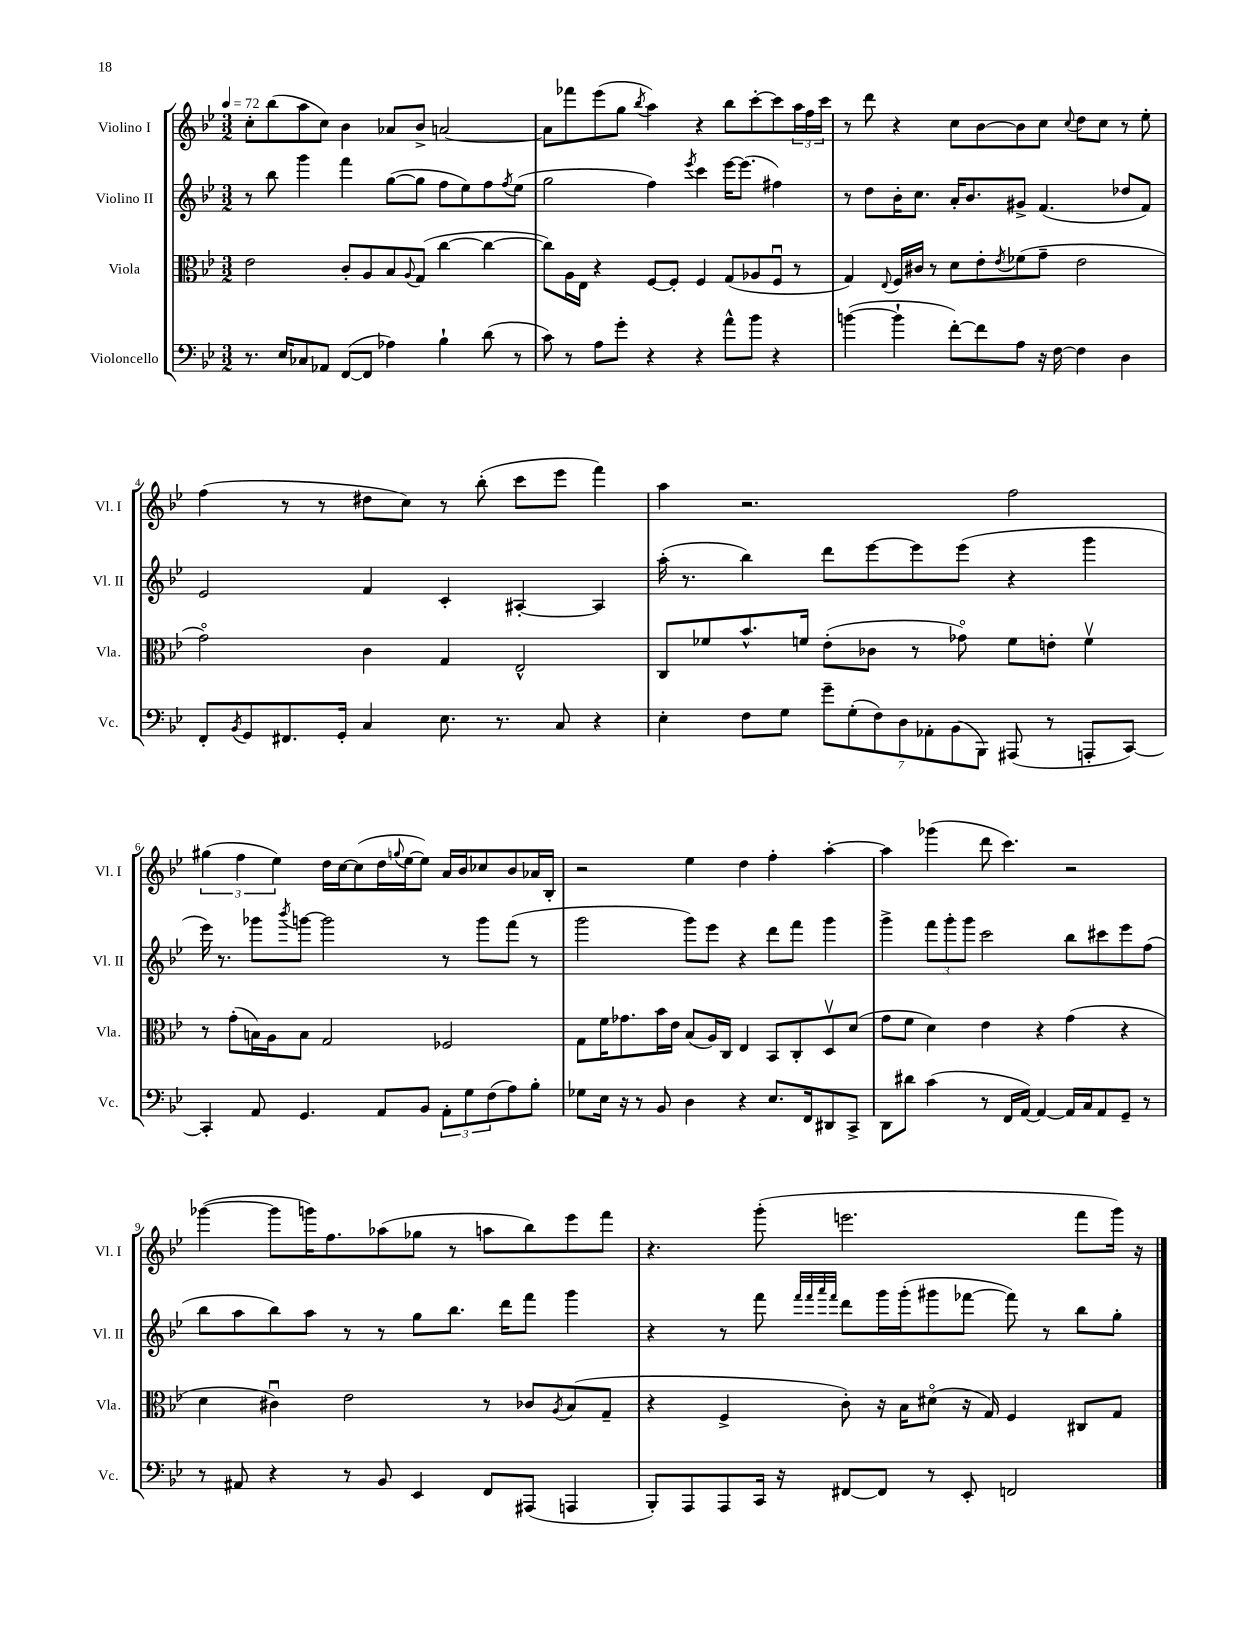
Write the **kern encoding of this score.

**kern	**kern	**kern	**kern
*staff4	*staff3	*staff2	*staff1
*clefF4	*clefC3	*clefG2	*clefG2
*k[b-e-]	*k[b-e-]	*k[b-e-]	*k[b-e-]
*M3/2	*M3/2	*M3/2	*M3/2
*MM72	*MM72	*MM72	*MM72
8.r	2e-	8r	8cc'
.	.	8bb-	(8bb-
16E-	.	.	.
8C-	.	4ggg	8aa
8AA-	.	.	8cc)
([8FF	8c'	4fff	4b-
8FF]	8A	.	.
4A-)	8B-	([8gg	8a-
.	8qqA	.	.
.	(8G	8gg]	8b-^
4B-`	[4cc	8ff	[2a
.	.	8ee-)	.
(8d	4cc_	8ff	.
.	.	8qff	.
8r	.	(8ee-	.
=	=	=	=
8c)	8cc])	2gg	8a]
8r	16A	.	8fff-
.	16E-	.	.
8A	4r	.	(8eee-
8g'	.	.	8gg
.	.	.	8qbb-
4r	[8F	4ff)	4aa)
.	8F']	.	.
.	.	8qeee-	.
4r	4F	4ccc	4r
8a^^	(8G	[16eee-	8bb-
.	.	(8.eee-]	.
8b-	8A-	.	[8ccc'
4r	8Fu	4ff#)	8ccc]
.	8r	.	24aa
.	.	.	24ff
.	.	.	24ccc
=	=	=	=
([4b	4G)	8r	8r
.	.	8dd	8ddd
.	8qqE-	.	.
4b`]	16F	16b-'	4r
.	16c#	8.cc	.
.	8r	.	.
[8f')	8d	16a'	8cc
.	.	8.b-	.
8f]	8e-'	.	[8b-
.	8qe-	.	.
8A	(8f-	8g#^	8b-]
16r	8g~	(4.f	8cc
[16F	.	.	.
.	.	.	8qqcc
4F]	2e-	.	8dd
.	.	.	8cc
4D	.	8dd-	8r
.	.	8f)	8ee-'
=	=	=	=
8FF'	2go)	2e-	(4ff
8qBB-	.	.	.
8GG	.	.	.
8.FF#	.	.	8r
.	.	.	8r
16GG'	.	.	.
4C	4c	4f	8dd#
.	.	.	8cc)
8.E-	4G	4c'	8r
.	.	.	(8bb-'
8.r	.	.	.
.	2E-^^	[4A#'	8ccc
8C	.	.	8eee-
4r	.	4A#]	4fff)
=	=	=	=
4E-'	8C	(16aa'	4aa
.	.	8.r	.
.	8f-	.	.
8F	8.b-^^	4bb-)	2.r
8G	.	.	.
.	16f	.	.
14g~	(8e-'	8ddd	.
(14G'	.	.	.
.	8c-	[8eee-	.
14F)	.	.	.
14D	.	.	.
.	8r	8eee-]	.
14AA-'	.	.	.
(14BB-	.	.	.
.	8g-o)	(8eee-	.
14BBB-)	.	.	.
(8AAA#	8f	4r	2ff
8r	8e'	.	.
8AAA'	4fv	4ggg	.
[8CC)	.	.	.
=	=	=	=
4CC']	8r	16eee-)	(6gg#
.	.	8.r	.
.	(8g'	.	.
.	.	.	6ff
8AA	16B)	8ggg-	.
.	16A	.	.
.	.	.	6ee-)
.	.	8qbbb-	.
4.GG	8B	[8ggg	.
.	2G	2ggg]	16dd
.	.	.	[16cc
.	.	.	(8cc]
8AA	.	.	16dd
.	.	.	8qqgg
.	.	.	[16ee-
8BB-	.	.	8ee-])
12AA'	2F-	8r	16a
.	.	.	16b-
12G	.	.	.
.	.	8ggg	8cc-
(12F	.	.	.
8A)	.	(8fff	8b-
8B-'	.	8r	16a-
.	.	.	16B-'
=	=	=	=
8G-	8G	2ggg	2r
16E-	16f	.	.
16r	8.g-	.	.
8r	.	.	.
8BB-	16b-	.	.
.	16e-	.	.
4D	(8B-	8ggg)	4ee-
.	16A)	8eee-	.
.	16C	.	.
4r	4E-	4r	4dd
8.E-	8BB-	8ddd	4ff'
.	8C'	8fff	.
16FF	.	.	.
8DD#	8Dv	4ggg	[4aa'
8CC^	(8d	.	.
=	=	=	=
8DD	8g	4ggg^	4aa]
8d#	8f	.	.
(4c	4d)	12fff	(4ggg-
.	.	12ggg'	.
.	.	12ggg	.
8r	4e-	2ccc	8ddd
16FF	.	.	4.ccc)
[16AA)	.	.	.
4AA_	4r	.	.
16AA]	(4g	8bb-	2r
16C	.	.	.
8AA	.	8ccc#	.
8GG~	4r	8eee-	.
8r	.	(8ff	.
=	=	=	=
8r	4d	8bb-	([4ggg-
8AA#	.	8aa	.
4r	4c#u)	8bb-)	8ggg-]
.	.	8aa	16ggg)
.	.	.	8.ff
8r	2e-	8r	.
8BB-	.	8r	(8aa-
4EE-	.	8gg	8gg-
.	.	8.bb-	8r
8FF	8r	.	8aa
.	.	16ddd	.
(8AAA#	8c-	8fff	8bb-)
.	8qA	.	.
4AAA	(8B-	4ggg	8eee-
.	8G~	.	8fff
=	=	=	=
8BBB-')	4r	4r	4.r
8AAA	.	.	.
8AAA	4F^	8r	.
16CC	.	8fff	(8ggg'
16r	.	.	.
.	.	32qqfff	.
.	.	32qqfff	.
.	.	32qqaaa	.
.	.	32qqfff	.
[8FF#	8c')	8ddd	2.eee
8FF#]	16r	16ggg	.
.	16B-	(16ggg'	.
8r	(8d#o	8ggg#	.
8EE-'	16r	[8fff-	.
.	16G)	.	.
2FF	4F	8fff-])	.
.	.	8r	.
.	8C#	8bb-	8fff
.	8G	8gg'	16ggg)
.	.	.	16r
==	==	==	==
*-	*-	*-	*-
